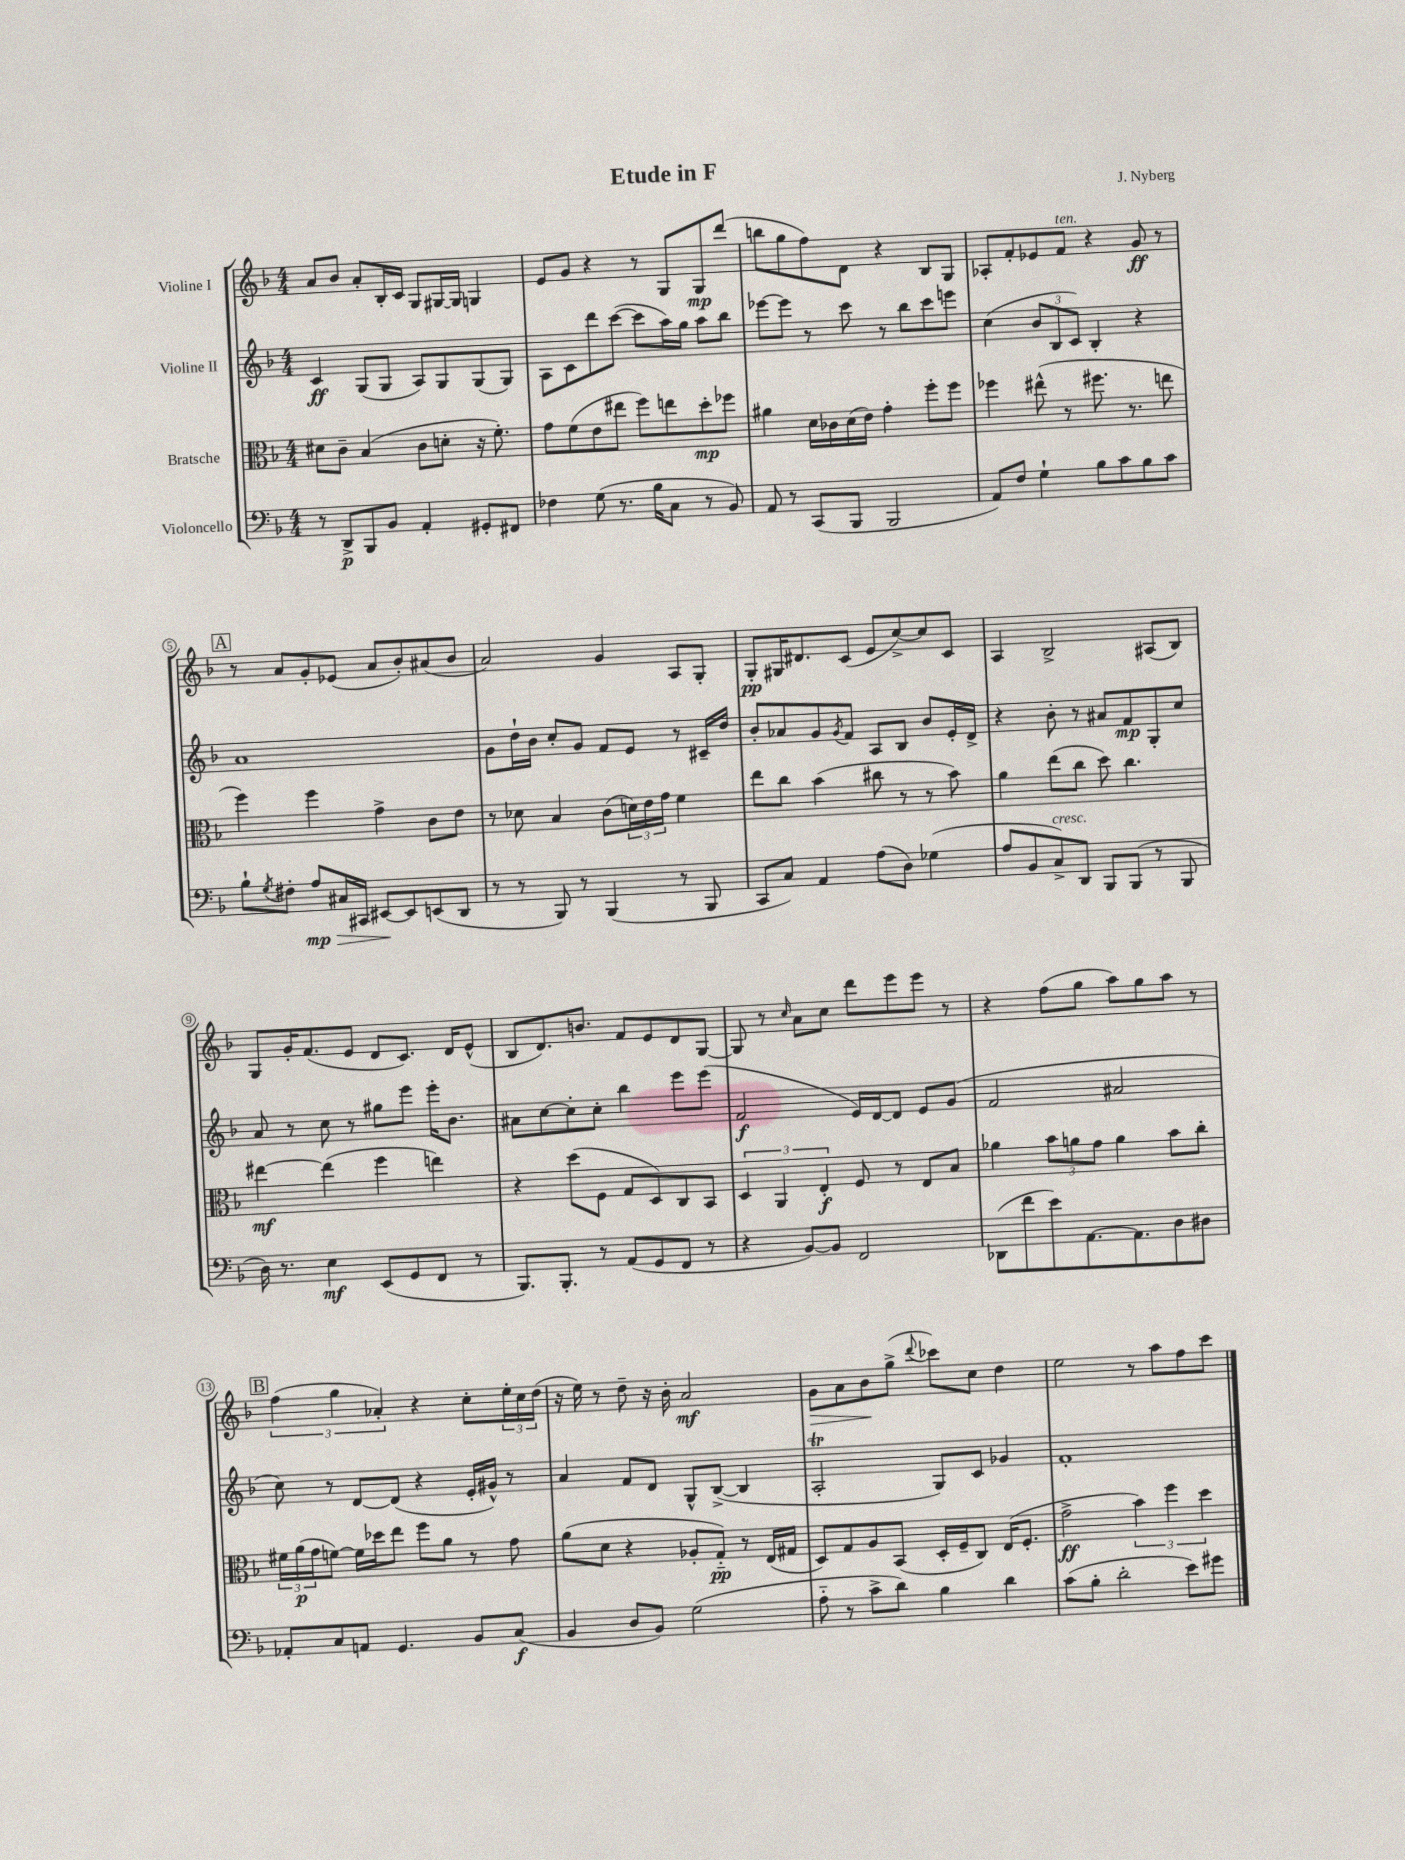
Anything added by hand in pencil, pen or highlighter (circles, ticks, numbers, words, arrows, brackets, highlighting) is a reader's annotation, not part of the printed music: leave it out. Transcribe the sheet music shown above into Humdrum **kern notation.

**kern	**dynam	**kern	**dynam	**kern	**dynam	**kern	**dynam
*part4	*part4	*part3	*part3	*part2	*part2	*part1	*part1
*staff4	*staff4	*staff3	*staff3	*staff2	*staff2	*staff1	*staff1
*I"Violoncello	*	*I"Bratsche	*	*I"Violine II	*	*I"Violine I	*
*clefF4	*	*clefC3	*	*clefG2	*	*clefG2	*
*k[b-]	*	*k[b-]	*	*k[b-]	*	*k[b-]	*
*M4/4	*	*M4/4	*	*M4/4	*	*M4/4	*
=1	=1	=1	=1	=1	=1	=1	=1
8r	.	8d#X\L	.	4c/	ff	8a/L	.
8DD^/L	p	8c~\J	.	.	.	8b-/J	.
8BBB-/	.	(4B-/	.	(8G/L	.	8a'/L	.
8BB-/J	.	.	.	8G/J	.	16B-'/L	.
.	.	.	.	.	.	16c/JJ	.
4AA'/	.	8c\L	.	8A/L)	.	8G/L	.
.	.	8dn'\J	.	8G/	.	[16G#X/L	.
.	.	.	.	.	.	16G#/JJ]	.
8GG#X'/L	.	16r	.	(8G/	.	4Gn/	.
.	.	8.f'\)	.	.	.	.	.
8FF#X/J	.	.	.	8G/J)	.	.	.
=2	=2	=2	=2	=2	=2	=2	=2
4F-X\	.	8g\L	.	8A\L	.	8e/L	.
.	.	(8f\	.	8c\	.	8g/J	.
(8G\	.	8e\	.	8ddd\	.	4r	.
8.r	.	8ee#X\J	.	([8ccc\J	.	.	.
.	.	8ff\L)	.	8ccc\L]	.	8r	.
16B-\KL	.	.	.	.	.	.	.
8C\J	.	8een\	.	16aa\L)	.	8G/L	.
.	.	.	.	16gg\JJ	.	.	.
8r	.	8dd'\	mp	8aa\L	.	8G/	mp
8BB-/)	.	8ff-X\J	.	8bb-\J	.	(8ddd/J	.
=3	=3	=3	=3	=3	=3	=3	=3
8AA/	.	4a#X\	.	[8eee-X\L	.	8bbn\L	.
8r	.	.	.	8eee-\J]	.	8gg\	.
(8CC/L	.	16d\LL	.	8r	.	8ff\)	.
.	.	16c-X\	.	.	.	.	.
8BBB-/J	.	(16d\	.	8ccc\	.	8d\J	.
.	.	16e\JJ)	.	.	.	.	.
2BBB-/	.	4g'\	.	8r	.	4r	.
.	.	.	.	8bb-\L	.	.	.
.	.	8ff'\L	.	8ccc\	.	8B-/L	.
.	.	8ff\J	.	8eeen\J	.	8G/J	.
=4	=4	=4	=4	=4	=4	=4	=4
8AA/L)	.	4ff-X\	.	(4cc\	.	8A-X'/L	.
8F/J	.	.	.	.	.	8f'/	.
4G`\	.	(8ee#X^^\	.	12b-/L	.	8e-X/	.
.	.	.	.	12B-/	.	.	.
!	!	!	!	!	!	!LO:TX:a:i:t=ten.	!
.	.	8r	.	.	.	8f/J	.
.	.	.	.	12c/J)	.	.	.
8B-\L	.	8.ff#X\	.	4B-'/	.	4r	.
8c\	.	.	.	.	.	.	.
.	.	8.r	.	.	.	.	.
8B-\	.	.	.	4r	.	8g/	ff
8c\J	.	8een\	.	.	.	8r	.
!!LO:LB:g=z
!!LO:REH:place=s1:t=A
=5	=5	=5	=5	=5	=5	=5	=5
8B-`\L	.	4ff\)	.	1a	.	8r	.
8qG/	.	.	.	.	.	.	.
8F#X'\J	.	.	.	.	.	8a/L	.
!	!LO:HP:b	!	!	!	!	!	!
8A/L	> mp	4ff\	.	.	.	8g'/	.
16C#X/L	.	.	.	.	.	(8e-X/J	.
16CC#X/JJ	.	.	.	.	.	.	.
[8EE#X/L	.	4g^\	.	.	.	8a/L	.
8EE#/]	]	.	.	.	.	8b-'/)	.
(8EEn/	.	8c\L	.	.	.	(8a#X/	.
8DD/J	.	8e\J	.	.	.	8b-/J	.
=6	=6	=6	=6	=6	=6	=6	=6
8r	.	8r	.	8g\L	.	2a/)	.
8r	.	8d-X\	.	16dd`\L	.	.	.
.	.	.	.	16b-\JJ	.	.	.
8BBB-/)	.	4B-/	.	8cc'/L	.	.	.
8r	.	.	.	8g/J	.	.	.
(4BBB-/	.	(8c\L	.	8f/L	.	4g/	.
.	.	24dn\L)	.	8e/J	.	.	.
.	.	24e\	.	.	.	.	.
.	.	24g\JJ	.	.	.	.	.
8r	.	4f\	.	8r	.	8A/L	.
8BBB-/	.	.	.	16c#X~/LL	.	8G'/J	.
.	.	.	.	16dd/JJ	.	.	.
=7	=7	=7	=7	=7	=7	=7	=7
8CC/L	.	8ee\L	.	8b-'/L	.	8G'/L	pp
8C/J)	.	8cc\J	.	8a-X/	.	16G#X/K	.
.	.	.	.	.	.	8.d#X/	.
4AA/	.	(4b-\	.	8g/	.	.	.
.	.	.	.	8qg/	.	.	.
.	.	.	.	8f/J	.	(8c/J	.
(8A\L	.	8cc#X\	.	8A/L	.	8e/L	.
8D\J)	.	8r	.	8B-/J	.	[8cc^/)	.
(4G-X\	.	8r	.	8b-/L	.	8cc/]	.
.	.	8b-\)	.	16e'/L	.	8c/J	.
.	.	.	.	16d^/JJ	.	.	.
=8	=8	=8	=8	=8	=8	=8	=8
8A/L	.	4a\	.	4r	.	4A/	.
8BB-/	.	.	.	.	.	.	.
!LO:TX:a:i:t=cresc.	!	!	!	!	!	!	!
8C^/)	.	(8ee\L	.	8b-'\	.	2B-^/	.
8DD/J	.	8cc\J	.	8r	.	.	.
8BBB-/L	.	8dd\)	.	8a#X/L	.	.	.
(8BBB-/J	.	4.cc\	.	8f/	mp	.	.
8r	.	.	.	8G'/	.	(8A#X/L	.
8BBB-/	.	.	.	8cc/J	.	8B-/J)	.
!!LO:LB:g=z
=9	=9	=9	=9	=9	=9	=9	=9
16D\)	.	[4ee#X\	mf	8a/	.	8G/L	.
8.r	.	.	.	.	.	.	.
.	.	.	.	8r	.	16g'/K	.
.	.	.	.	.	.	(8.f/	.
4E\	mf	(4ee#\]	.	8cc\	.	.	.
.	.	.	.	8r	.	8e/J	.
(8EE/L	.	4ff\	.	8gg#X\L	.	8d/L	.
8GG/	.	.	.	8eee\J	.	8.c/J)	.
8FF/J	.	4een\)	.	16eee'\KL	.	.	.
.	.	.	.	8.b-\J	.	16d/KL	.
8r	.	.	.	.	.	(8e^^/J	.
=10	=10	=10	=10	=10	=10	=10	=10
8.BBB-/L)	.	4r	.	8a#X\L	.	8B-/L	.
.	.	.	.	[8cc\	.	8.d/)	.
8.BBB-'/J	.	.	.	.	.	.	.
.	.	(8dd\L	.	8cc'\]	.	.	.
.	.	.	.	.	.	8.bn/J	.
8r	.	8F\J	.	8cc'\J	.	.	.
(8AA/L	.	8G/L	.	4bb-\	.	8f/L	.
8GG/	.	8D/)	.	.	.	8e/	.
8FF/J	.	8C/	.	8eee\L	.	8d/	.
8r	.	8BB-/J	.	(8eee\J	.	[8G/J	.
=11	=11	=11	=11	=11	=11	=11	=11
4r	.	6D/	.	2f/	f	8G/]	.
.	.	.	.	.	.	8r	.
.	.	6AA/	.	.	.	.	.
.	.	.	.	.	.	16qqcc/	.
[8BB-/L)	.	.	.	.	.	8a\L	.
.	.	6E'/	f	.	.	.	.
8BB-/J]	.	.	.	.	.	8cc\J	.
2FF/	.	8F/	.	16e/LL)	.	8ddd\L	.
.	.	.	.	[16d/J	.	.	.
.	.	8r	.	8d/J]	.	8eee\	.
.	.	8E/L	.	8e/L	.	8eee\J	.
.	.	8B-/J	.	(8g/J	.	8r	.
=12	=12	=12	=12	=12	=12	=12	=12
(8DD-X\L	.	4a-X\	.	2f/	.	4r	.
8f\	.	.	.	.	.	.	.
8e\)	.	12b-\L	.	.	.	(8ff\L	.
.	.	12an\	.	.	.	.	.
[8.AA\	.	.	.	.	.	8gg\J	.
.	.	12g\J	.	.	.	.	.
.	.	4a\	.	2a#X/	.	8aa\L)	.
8.AA\]	.	.	.	.	.	.	.
.	.	.	.	.	.	8gg\	.
8D\	.	8b-\L	.	.	.	8aa\J	.
8D#X\J	.	8cc'\J	.	.	.	8r	.
!!LO:LB:g=z
!!LO:REH:place=s1:t=B
=13	=13	=13	=13	=13	=13	=13	=13
8AA-X'/L	.	24f#X\LL	.	8cc\)	.	(6ff\	.
.	.	(24a\	p	.	.	.	.
.	.	24g\J	.	.	.	.	.
8C/	.	[8fn\J)	.	8r	.	.	.
.	.	.	.	.	.	6gg\	.
8AAn/J	.	16f\LL]	.	[8d/L	.	.	.
.	.	16dd-X\J	.	.	.	.	.
.	.	.	.	.	.	6a-X'/)	.
4.GG/	.	8ee\J	.	(8d/J]	.	.	.
.	.	8ff\L	.	4r	.	4r	.
.	.	8a\J	.	.	.	.	.
8BB-/L	.	8r	.	16e'/LL	.	8cc'\L	.
.	.	.	.	16g#X^^/JJ)	.	.	.
(8C/J	f	8g\	.	8r	.	24ee'\L	.
.	.	.	.	.	.	24cc\	.
.	.	.	.	.	.	(24dd\JJ	.
=14	=14	=14	=14	=14	=14	=14	=14
4BB-/	.	(8a\L	.	4a/	.	16r	.
.	.	.	.	.	.	16ee\)	.
.	.	8d\J	.	.	.	8r	.
8D/L	.	4r	.	8f/L	.	8dd~\	.
8BB-/J)	.	.	.	8d/J	.	16r	.
.	.	.	.	.	.	16b-'\	.
(2G\	.	8A-X'/L	.	8G^^/L	.	2a/	mf
.	.	8G/J)	pp	([8B-^/J	.	.	.
.	.	8r	.	4B-/]	.	.	.
.	.	(16E/LL	.	.	.	.	.
.	.	16G#X/JJ	.	.	.	.	.
=15	=15	=15	=15	=15	=15	=15	=15
!	!	!	!	!	!	!	!LO:HP:b
8A\	.	8D/L)	.	2At'/	.	8g\L	>
8r	.	8G/	.	.	.	8a\	.
8c^\L	.	8A/	.	.	.	8b-\	.
8d\J)	.	(8BB-/J	.	.	.	(8gg^\J	]
.	.	.	.	.	.	8qqddd/	.
4B-\	.	16D'/LL	.	8G/L)	.	8ccc-X\L)	.
.	.	16F~/J	.	.	.	.	.
.	.	8C/J)	.	8c/J	.	8cc\J	.
4d\	.	(16E/KL	.	4g-X/	.	4dd\	.
.	.	8.F'/J	.	.	.	.	.
=16	=16	=16	=16	=16	=16	=16	=16
(8c\L	.	2g^\	ff	1f'	.	2ee\	.
8B-'\J	.	.	.	.	.	.	.
2d'\	.	.	.	.	.	.	.
.	.	6b-\)	.	.	.	8r	.
.	.	.	.	.	.	8aa\L	.
.	.	6ff\	.	.	.	.	.
8e\L)	.	.	.	.	.	8ff\	.
.	.	6dd\	.	.	.	.	.
8g#X\J	.	.	.	.	.	8ccc\J	.
==	==	==	==	==	==	==	==
*-	*-	*-	*-	*-	*-	*-	*-
